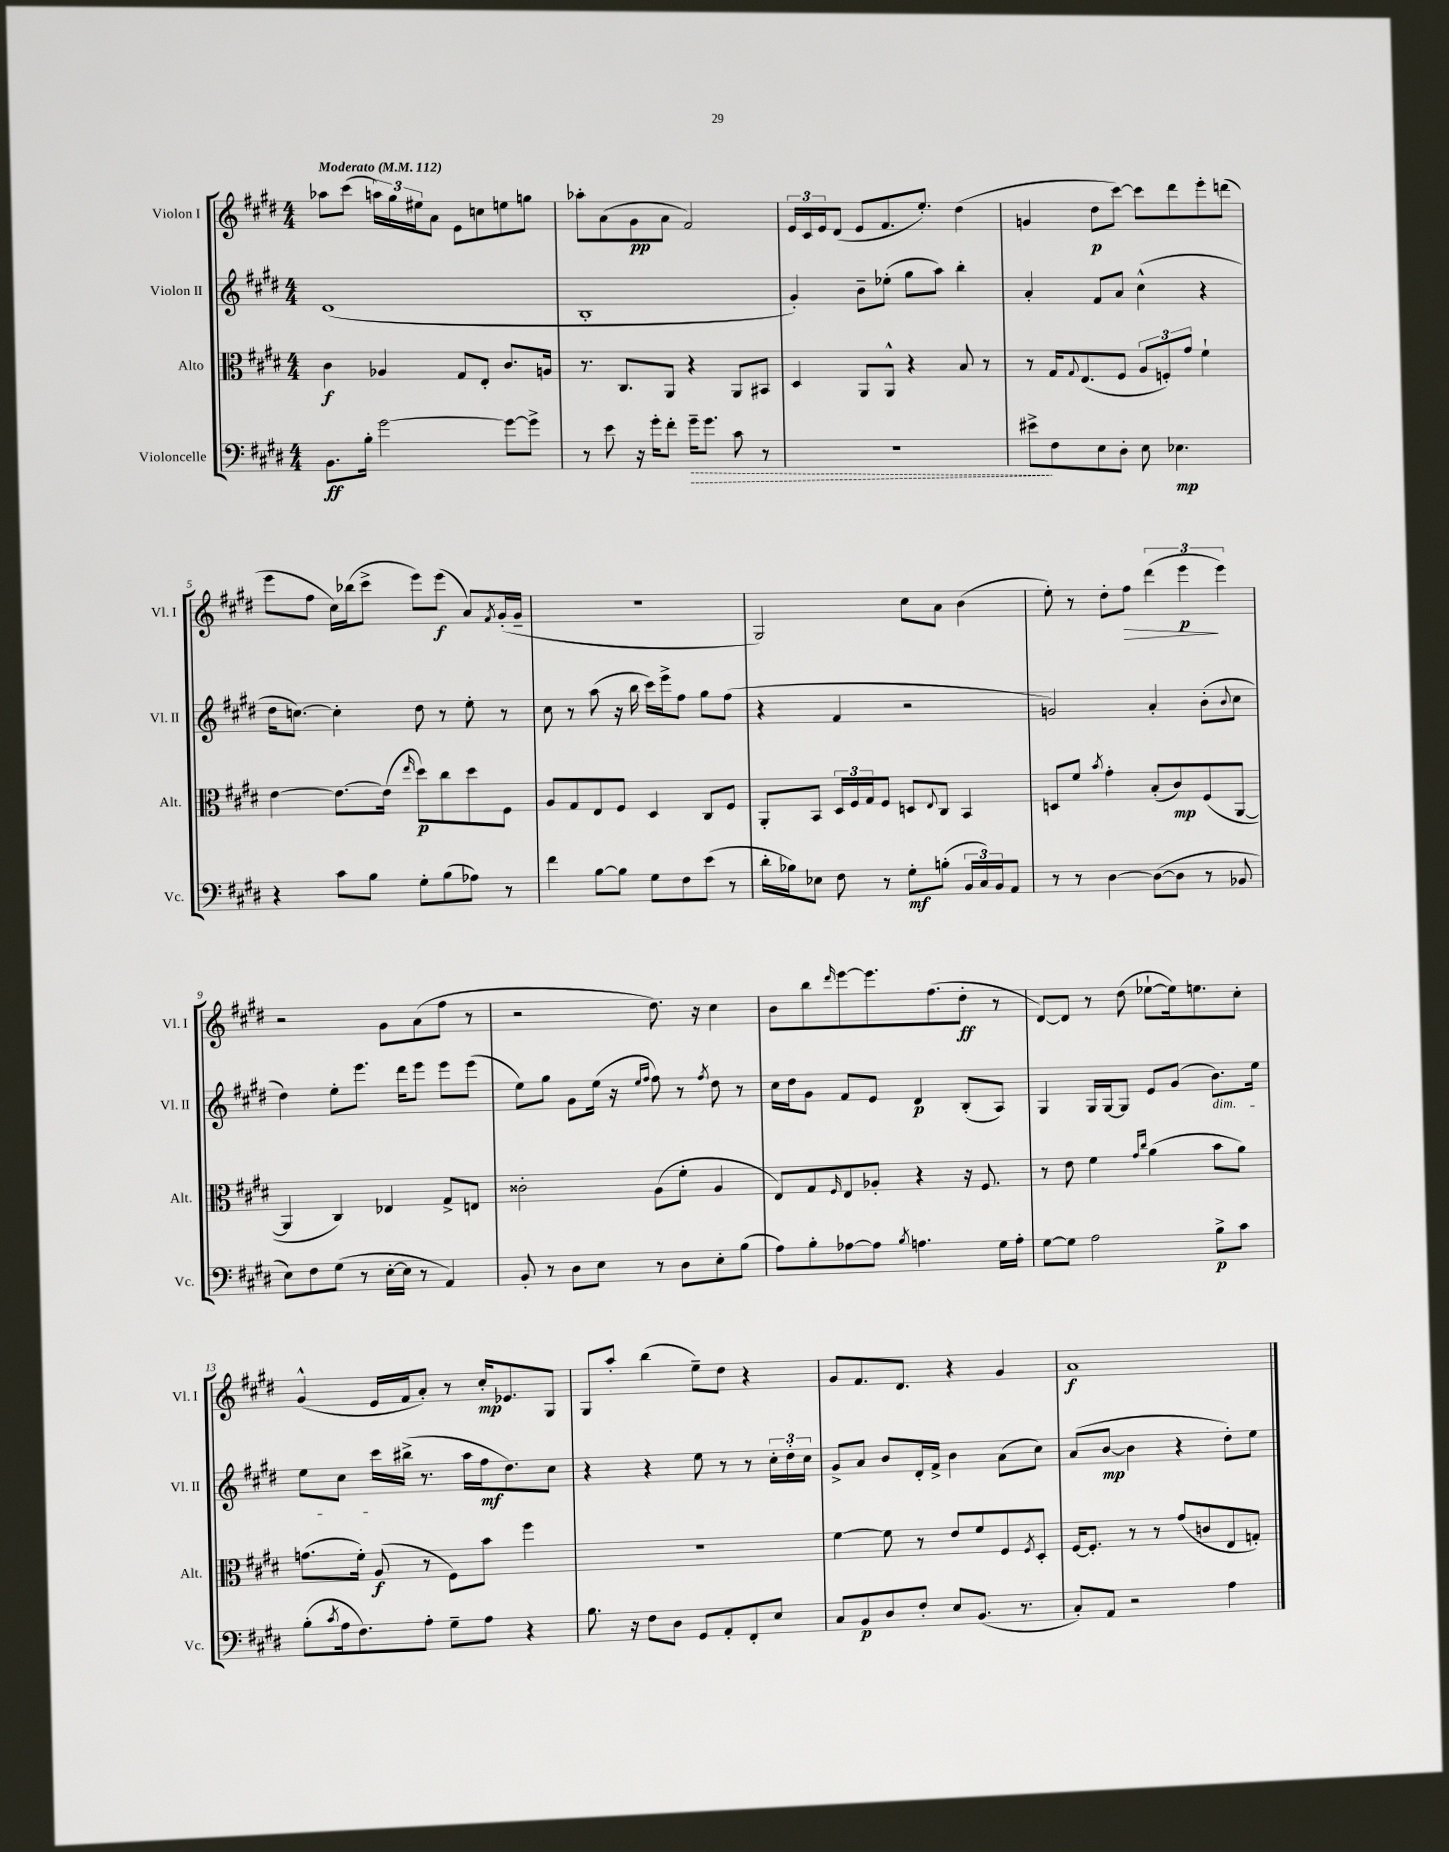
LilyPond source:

<<
\new StaffGroup <<
\new Staff = "s0" \with { instrumentName = "Violon I" shortInstrumentName = "Vl. I" } {
    \clef treble \key e \major \numericTimeSignature \time 4/4 \tempo "Moderato" 4 = 112
    aes''8 cis'''8( \tuplet 3/2 { a''16) gis''16 eis''16 } a'8 e'8 c''8 e''8 g''8 |
    aes''8-. a'8( gis'8\pp a'8 fis'2) |
    \tuplet 3/2 { e'16 cis'16 e'16 } dis'8( e'8 fis'8. e''8.-.) dis''4( |
    g'4 dis''8\p cis'''8~) cis'''8 dis'''8 e'''8-. d'''8( |
    e'''8 fis''8 cis''16) bes''16( cis'''8-> e'''8) e'''8\f( a'8) \acciaccatura { fis'8 } gis'16-.( gis'16-- |
    R1 |
    gis2) cis''8 a'8 b'4( |
    e''8-.) r8 dis''8-. fis''8\> \tuplet 3/2 { dis'''4( e'''4\p\! e'''4) } |
    r2 gis'8 a'8( fis''8 r8 |
    r2 dis''8.) r16 cis''4 |
    b'8 b''8 \grace { dis'''16 } e'''8~ e'''8. fis''8.( dis''8-.\ff r8 |
    dis'8~) dis'8 r8 dis''8( ees''8~-! ees''16) e''8. cis''8-. |
    gis'4-^( e'16 fis'16 a'8-.) r8 cis''16-.\mp ees'8. gis8 |
    gis8 a''8-. b''4( e''8--) dis''8 r4 |
    gis'8 fis'8. dis'8. r4 gis'4 |
    a'1\f \bar "|." |
}
\new Staff = "s1" \with { instrumentName = "Violon II" shortInstrumentName = "Vl. II" } {
    \clef treble \key e \major \numericTimeSignature \time 4/4
    dis'1( |
    b1-. |
    gis'4-.) b'8-- ees''8-.( gis''8 a''8) b''4-. |
    a'4-. fis'8 a'8 cis''4-^( r4 |
    dis''16 c''8.~) c''4-. dis''8 r8 e''8-. r8 |
    cis''8 r8 a''8( r16 b''16 cis'''16) e'''16-> fis''8 gis''8 fis''8( |
    r4 fis'4 r2 |
    g'2) a'4-. b'8-.( \appoggiatura { b'8 } cis''8 |
    dis''4) e''8-. e'''8. dis'''16 e'''8 e'''8 e'''8( |
    e''8) gis''8 gis'8 e''16( r16 \grace { e''16 fis''16 } fis''8) r8 \acciaccatura { fis''8 } dis''8 r8 |
    cis''16 dis''16 gis'8 fis'8 e'8 dis'4\p b8-.( a8) |
    gis4 gis16 gis16~ gis8 e'8 gis'8( b'8.\dim) e''16 |
    e''8 cis''8 cis'''16\! bis''16->( r8. a''16 fis''16\mf dis''8.) cis''8 |
    r4 r4 e''8 r8 r8 \tuplet 3/2 { cis''16-. dis''16-. cis''16 } |
    gis'8-> a'8 b'8 dis'16-. fis'16-> b'4 a'8( cis''8) |
    a'8( b'8~\mp b'4 r4 dis''8-.) e''8 \bar "|." |
}
\new Staff = "s2" \with { instrumentName = "Alto" shortInstrumentName = "Alt." } {
    \clef alto \key e \major \numericTimeSignature \time 4/4
    cis'4\f aes4 gis8 e8-. cis'8. a16 |
    r8. cis8. a,8 r4 a,8 bis,8 |
    dis4 a,8 a,8-^ r4 b8 r8 |
    r8 gis16 \appoggiatura { gis8 } e8.( fis8 \tuplet 3/2 { a8 f8-.) gis'8 } fis'4-! |
    e'4~ e'8.~ e'16( \grace { e''16 } dis''8\p) cis''8 dis''8 fis8 |
    a8 gis8 e8 fis8 dis4 cis8 fis8 |
    a,8-. b,8 \tuplet 3/2 { dis16 fis16 gis16 } fis8 d8 \appoggiatura { e8 } cis8 b,4 |
    d8 fis'8 \acciaccatura { b'8 } gis'4-. b8-.( cis'8\mp) fis8( a,8~ |
    a,4 cis4) ees4 gis8-> e8 |
    cisis'2-. a8( fis'8-. a4 |
    e8) gis8 \grace { fis16 } e8 aes8-. r4 r16 fis8. |
    r8 e'8 fis'4 \grace { gis'16 cis''16 } a'4( b'8 a'8) |
    g'8.( fis'16-.) a8\f( r8 fis8) b'8 fis''4 |
    r1 |
    fis'4~ fis'8 r8 e'8 fis'8 fis8 \acciaccatura { fis8 } dis8-. |
    fis16~ fis8.-. r8 r8 gis'8( c'8 e8 g8-.) \bar "|." |
}
\new Staff = "s3" \with { instrumentName = "Violoncelle" shortInstrumentName = "Vc." } {
    \clef bass \key e \major \numericTimeSignature \time 4/4
    b,8.\ff b16-. gis'2~ gis'8~ gis'8-> |
    r8 e'8 r16 gis'16-. fis'8-. \once \override Hairpin.style = #'dashed-line gis'16--\> gis'8. cis'8 r8 |
    R1 |
    eis'8->\! fis8 e8 dis8-. e8 ees4.\mp |
    r4 cis'8 b8 gis8-. b8( aes8) r8 |
    fis'4 b8~ b8 gis8 fis8 e'8( r8 |
    dis'16-. bes16) ees8 fis8 r8 gis8-.\mf b8-.( \tuplet 3/2 { b,16 cis16) b,16 } a,8 |
    r8 r8 dis4~ dis8~( dis8 r8 bes,8 |
    e8) fis8 gis8( r8 e16~-. e16 r8 a,4) |
    b,8-. r8 dis8 e8 r8 dis8 e8-. b8( |
    a8) b8-. aes8~ aes8 \acciaccatura { b8 } a4. gis16 a16-. |
    gis8~ gis8 a2 b8->\p cis'8 |
    b8-.( \acciaccatura { cis'8 } a16 fis8.) a8-. gis8-- a8 r4 |
    b8. r16 fis8 dis8 gis,8 a,8-. fis,8-. e8 |
    cis8 b,8\p dis8 fis8-. e8 b,8.( r8. |
    cis8-.) a,8 r2 a4 \bar "|." |
}
>>
>>
